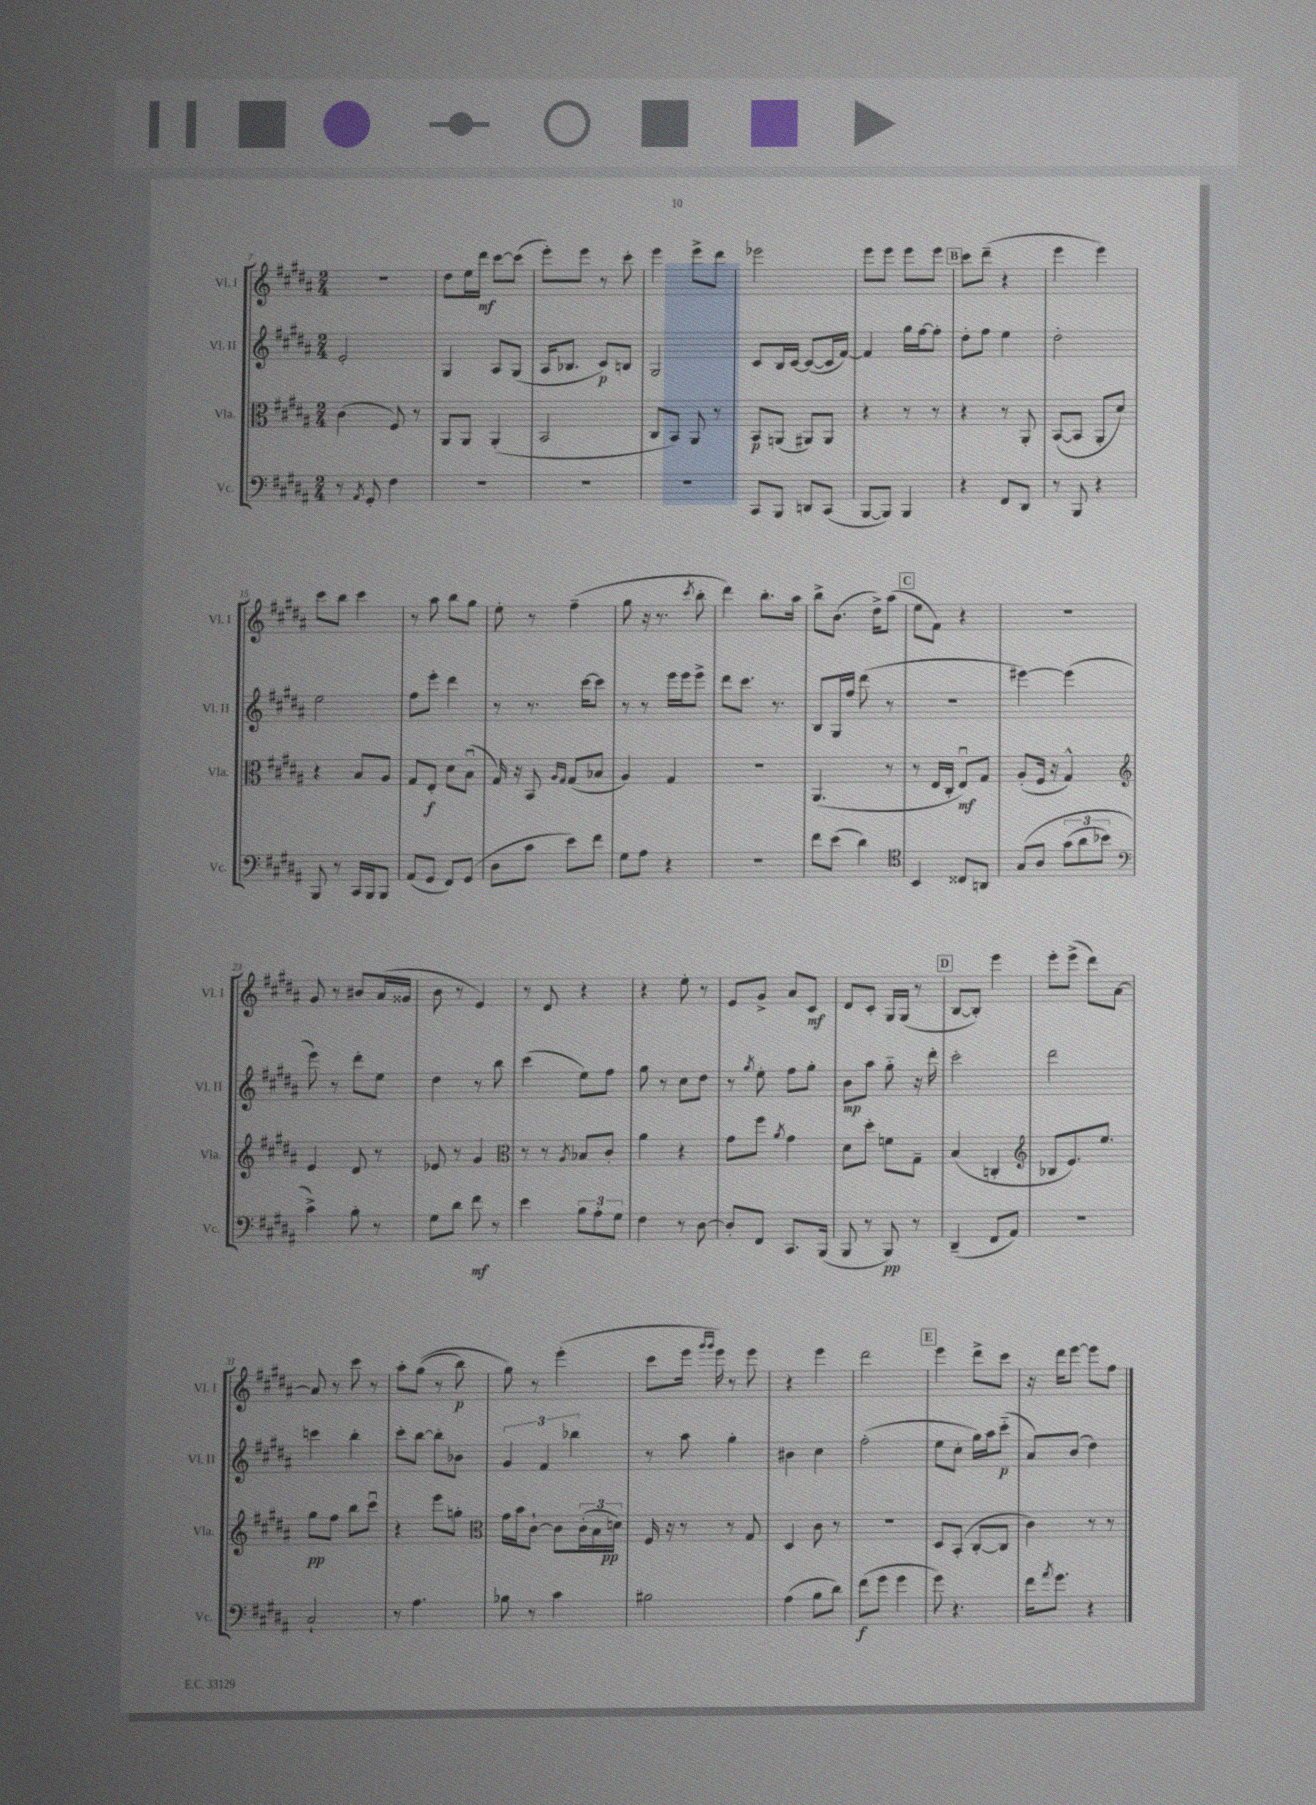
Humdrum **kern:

**kern	**kern	**kern	**kern
*staff4	*staff3	*staff2	*staff1
*clefF4	*clefC3	*clefG2	*clefG2
*k[f#c#g#d#a#]	*k[f#c#g#d#a#]	*k[f#c#g#d#a#]	*k[f#c#g#d#a#]
*M2/4	*M2/4	*M2/4	*M2/4
8r	(4c#\	2e'/	2r
8qAA#/	.	.	.
8GG#'/	.	.	.
4F#\	8F#/)	.	.
.	8r	.	.
=	=	=	=
2r	8AA#/L	4G#/	8dd#\L
.	8AA#/J	.	16ee\L
.	.	.	16ddd#\JJ
.	(4AA#'/	8A#/L	[8ccc#\L
.	.	(8G#/J	(8ccc#\]J
=	=	=	=
2r	2BB/	16A#/LK	8eee'\L)
.	.	8.B-/J	.
.	.	.	8eee\J
.	.	8c#/L)	8r
.	.	8B/J	8ccc#'\
=	=	=	=
2r	8C#/L	2G#/	4eee\
.	8BB/J)	.	.
.	8AA#/	.	8eee^\L
.	8r	.	8ddd#\J
=	=	=	=
8CC#/L	8BB/L	8c#/L	2eee-\
8BBB/J	(8AA/J	16B/L	.
.	.	[16c#/JJ	.
8DD/L	8AA#/L)	(8c#/_L	.
(8CC#/J	8AA#/J	16c#/]L	.
.	.	[16f#/JJ)	.
=	=	=	=
[8BBB/L	4r	4f#/]	8eee\L
8BBB/]J)	.	.	8eee\J
4BBB/	8r	16gg#\LL	8eee\L
.	.	[16ff#\J	.
.	8r	8ff#'\]J	8eee\J
=	=	=	=
4r	4r	8dd#'\L	8ccc#\L
.	.	8ff#\J	(8ddd#~\J
8FF#/L	8r	4ee\	4r
8DD#/J	8AA#'/	.	.
=	=	=	=
8r	([8BB/L	2dd#'\	4eee\
8BBB/	8BB/]J	.	.
4r	8AA#'/L	.	4eee\)
.	8d#/J)	.	.
=	=	=	=
8BBB/	4r	2ee\	8ccc#\L
8r	.	.	8bb\J
16CC#/LL	8B/L	.	4ccc#\
16BBB/J	.	.	.
8BBB/J	8A#/J	.	.
=	=	=	=
(8AA#/L	8G#/L	8ff#\L	8r
8GG#/J	8E'/J	8eee'\J	8aa#\
8FF#/L)	8d#\L	4ddd#\	8bb\L
(8GG#/J	(8Bu\J	.	8gg#\J
=	=	=	=
8D#\L	16G#/)	8r	8ee'\
.	16r	.	.
8c#\J	8BB/	8.r	8r
.	16qqA#/LL	.	.
.	16qqG#/JJ	.	.
8e\L)	(8G#/L	.	(4ff#~\
.	.	[16ccc#\LK	.
8f#\J	8B-/J	8ccc#\]J	.
=	=	=	=
8G#\L	4A#/)	8r	8gg#\
8A#\J	.	8r	16r
.	.	.	8.r
4r	4G#/	16eee\LL	.
.	.	16eee\J	.
.	.	.	8qccc#/
.	.	8eee^\J	8bb'\
=	=	=	=
2r	2r	8ddd#\L	4ddd#\)
.	.	8.ccc#\J	.
.	.	.	8.bb'\L
.	.	8.r	.
.	.	.	16aa#\Jk
=	=	=	=
8f#\L	(4.AA#/	8B/L	8bb^\L
(8e\J	.	16G#/L	(8.b\J
.	.	16ff#/JJ	.
4d#\)	.	(8ddd#\	.
.	.	.	16dd#^\LK)
.	8r	8r	(8aa#\J
=	=	=	=
*clefC4	*	*	*
4BB/	8r	2r	8ee\L
.	16E/LL	.	8f#\J)
.	16C#'/JJ	.	.
8C##/L	8Eu/L)	.	4r
8AA/J	8G#/J	.	.
=	=	=	=
&(8G#/L	(8A#'/L	[4eee#\)	2r
8A#/J	16F#/Jk	.	.
.	16r	.	.
(12g#\L	4G#^^/)	(4eee#\]	.
12a#\	.	.	.
12b-\J)	.	.	.
=	=	=	=
*clefF4	*clefG2	*	*
4c#^\&)	4e/	8eee\)	8g#/
.	.	8r	8r
8B'\	8d#/	8ddd#'\L	8b#/L
8r	8r	8ee\J	(16a#/L
.	.	.	16g##/JJ
=	=	=	=
8G#\L	8e-/	4dd#\	8b\
8d#\J	8r	.	8r
8f#\	4g#/	8r	4e/)
8r	.	8bb\	.
=	=	=	=
*	*clefC3	*	*
4e\	8r	(4ccc#\	8r
.	8r	.	8d#/
.	8qA#/	.	.
12B\L	8B-/L	8ee\L)	4r
12A#'\	.	.	.
.	8c#'/J	8ff#\J	.
12G#\J	.	.	.
=	=	=	=
4F#\	4a#\	8gg#\	4r
.	.	8r	.
8r	4r	8cc#\L	8ee'\
[8D#\	.	8dd#\J	8r
=	=	=	=
8D#'/]L	8g#\L	8r	8e/L
.	.	8qgg#/	.
8FF#/J	8ff#\J	8ee'\	8g#^/J
.	8qa#/	.	.
8.CC#/L	4g#\	8ff#\L	8a#/L
.	.	8gg#'\J	8c#/J
(16BBB/Jk	.	.	.
=	=	=	=
8BBB/	8d#\L	8b\L	8d#/L
8r	8dd#'\J	8aa#\J	8c#'/J
8BBB/)	8f\L	8gg#'~\	16G#/LL
.	.	.	(16G#/JJ
8r	8G#~\J	16r	8r
.	.	16ddd#'\	.
=	=	=	=
(4DD#~/	(4B/	2ccc#'\	[8B/L
.	.	.	8B'/]J)
8FF#/L	4C'/	.	4eee\
8AA#/J)	.	.	.
=	=	=	=
*	*clefG2	*	*
2r	8B-/L	2ddd#\	8eee'\L
.	8.e/)	.	(8eee^\J
.	.	.	8ddd#\L)
.	8.ee/J	.	.
.	.	.	[8a#\J
=	=	=	=
2C#`/	8gg#\L	4ccc\	8a#/]
.	8ff#\J	.	8r
.	8bb\L	4bb'\	8ccc#\
.	8ccc#u\J	.	8r
=	=	=	=
8r	4r	8ccc#'\L	8aa#'\L
4.A#\	.	[8bb\J	&((8gg#\J
.	8eee\L	8bb'\]L	8r
.	8gg'\J	8b-\J	8bb\)
=	=	=	=
*	*clefC3	*	*
8B-\	16g#\LL	6g#/	8gg#\&)
.	16b\J	.	.
8r	[8c#`\J	.	8r
.	.	6f#/	.
4c#\	8c#\]L	.	(4eee'\
.	.	6bb-\	.
.	(24c#'\L	.	.
.	24B\	.	.
.	24d\JJ)	.	.
=	=	=	=
2B#\	16F#/	8r	8ccc#\L
.	16r	.	.
.	8r	8aa#\	16eee\Jk
.	.	.	16qqggg#/LL
.	.	.	16qqggg#/JJ
.	.	.	16eee\)
.	8r	4gg#'\	8r
.	8G#/	.	8eee\
=	=	=	=
(4A#\	4D#/	4b#\	4r
8B\L	8c#\	4cc#\	4eee\
8d#\J)	8r	.	.
=	=	=	=
(8f#\L	2r	(2ff#'\	2ddd#\
8g#\J	.	.	.
4g#\	.	.	.
=	=	=	=
8g#\)	8D#/L	8ee\L	4eee\
4.r	(8BB'/J	8cc#'\J	.
.	[8C#'/L	16gg#\LL)	8ddd#^\L
.	.	16aa#\J	.
.	8C#/]J	(8ccc#'~\J	8ccc#\J
=	=	=	=
16f#\LK	4c#\)	8a#/L)	16r
8qa#/	.	.	.
8.g#\J	.	.	16ddd#\LK
.	.	(8b/J	[8eee\J
4r	8r	4dd#\)	8eee\]L
.	8r	.	8ff#\J
==	==	==	==
*-	*-	*-	*-
